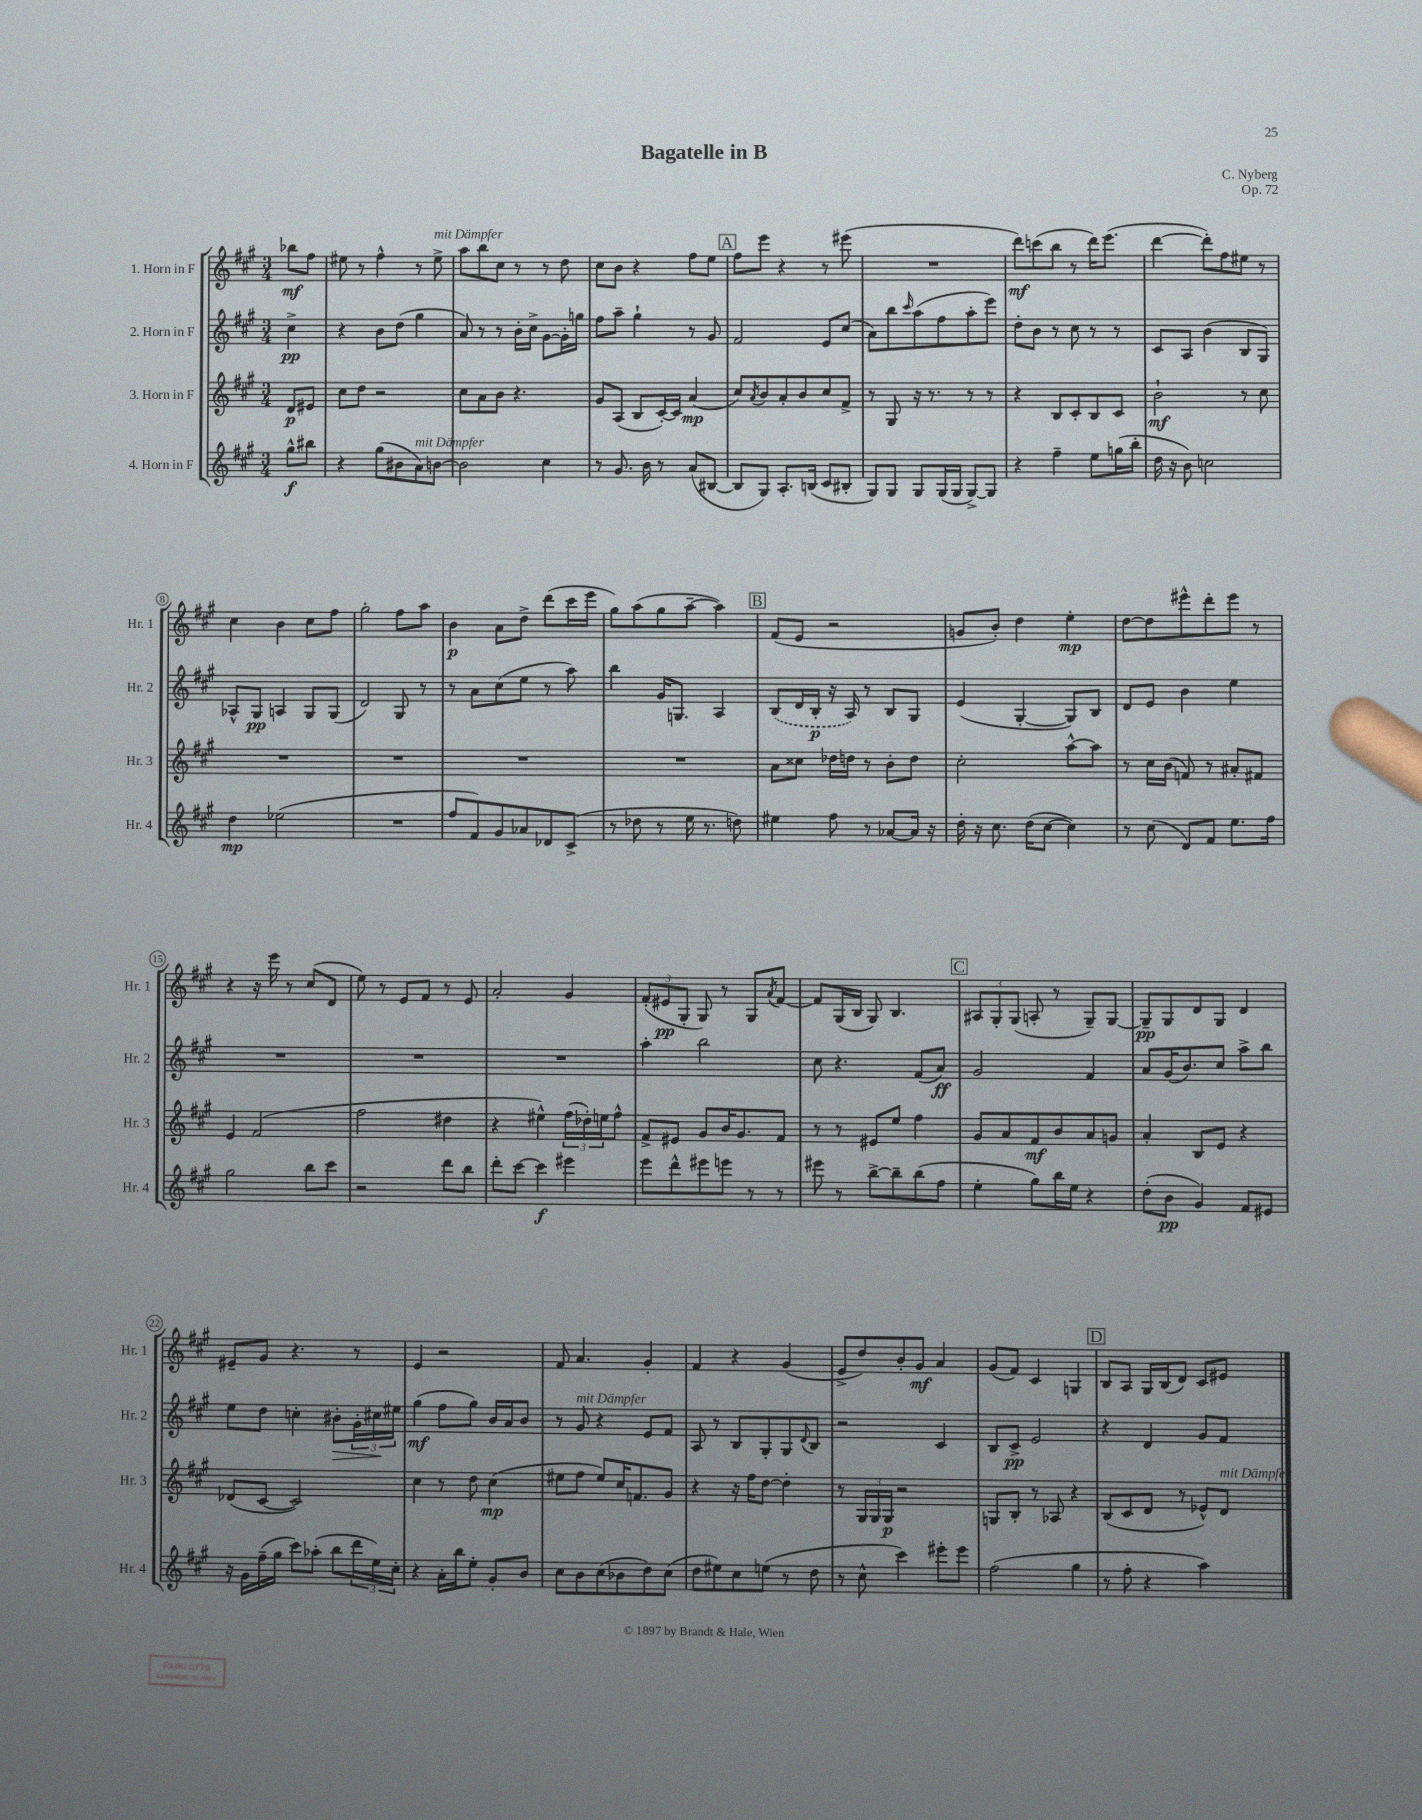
\header { title = "Bagatelle in B" composer = "C. Nyberg" opus = "Op. 72" }
<<
\new StaffGroup <<
\new Staff = "s0" \with { instrumentName = "1. Horn in F" shortInstrumentName = "Hr. 1" } {
    \clef treble \key a \major \numericTimeSignature \time 3/4 \partial 4
    bes''8\mf fis''8 |
    eis''8 r8 fis''4-^ r8 eis''8->^\markup { \italic "mit Dämpfer" } |
    a''8 b''8 cis''8 r8 r8 d''8 |
    cis''8 b'8 r4 fis''8 e''8 |
    \mark \markup { \box "A" } fis''8 e'''8 r4 r8 eis'''8( |
    R2. |
    d'''8\mf) c'''8( b''8 r8 d'''16) e'''8.( |
    d'''4~ d'''8-.) fis''8 eis''8 r8 |
    cis''4 b'4 cis''8 fis''8 |
    gis''2-. fis''8 a''8 |
    b'4\p a'8 d''8-> d'''8( cis'''16 e'''16 |
    gis''8) a''8( gis''8 a''8~-- a''4) |
    \mark \markup { \box "B" } fis'8( e'8 r2 |
    g'8 b'8-.) d''4 e''4-.\mp |
    d''8~ d''8 eis'''8-^ d'''8-. eis'''8 r8 |
    r4 r16 e'''16 r8 cis''8( d'8 |
    e''8) r8 e'8 fis'8 r8 e'8 |
    a'2-. gis'4 |
    \tuplet 3/2 { fis'8-.( eis'8\pp gis8-. } gis8) r8 gis8 \acciaccatura { a'8 } fis'8~ |
    fis'8 gis16( b16 gis8) b4. |
    \mark \markup { \box "C" } \tuplet 3/2 { ais8 gis8-. gis8( } a8-. r8 gis8--) gis8~ |
    gis8--\pp gis8 d'8 gis8 d'4 |
    eis'8-- gis'8 r4. r8 |
    e'4 r2 |
    fis'8 a'4. gis'4-. |
    fis'4 r4 gis'4( |
    e'8-> d''8) b'8-. gis'8\mf a'4 |
    gis'8( fis'8) cis'4 g4 |
    \mark \markup { \box "D" } b8 a8 gis16 b16( d'8) cis'8 eis'8 \bar "|." |
}
\new Staff = "s1" \with { instrumentName = "2. Horn in F" shortInstrumentName = "Hr. 2" } {
    \clef treble \key a \major \numericTimeSignature \time 3/4 \partial 4
    cis''4->\pp |
    r4 b'8 d''8( gis''4 |
    a'8) r8 r8 b'16-. cis''16-> gis'8~ gis'16-. g''16 |
    fis''8 a''8-- gis''4-! r8 gis'8 |
    \mark \markup { \box "A" } fis'2 e'8 cis''8( |
    a'8) b''8 \grace { cis'''16 } a''8( fis''8 a''8-. e'''8) |
    d''8-. b'8 r8 cis''8 r8 r8 |
    cis'8 a8 b'4( b8 gis8) |
    aes8-^ gis8\pp a4 gis8 gis8( |
    d'2) gis8 r8 |
    r8 a'8 cis''8( e''8 r8 a''8) |
    b''4 gis'16 g8. a4 |
    \mark \markup { \box "B" } \once \slurDashed b8( d'16 b16-.\p r16 a16) r8 b8 gis8 |
    e'4( gis4~-. gis8) b8 |
    d'8 e'8 b'4 e''4 |
    R2. |
    R2. |
    R2. |
    a''4-. b''2 |
    cis''8 r4. fis'8( a'8\ff) |
    \mark \markup { \box "C" } gis'2 fis'4 |
    a'8 gis'16( b'8.) cis''8 a''8-> b''8 |
    e''8 d''8 c''4-. bis'8-.\> \tuplet 3/2 { gis'16-. cis''16\! eis''16 } |
    gis''4\mf( fis''8 gis''8) b'16 a'16 b'8 |
    r8 gis'8^\markup { \italic "mit Dämpfer" } r4 e'8 fis'8 |
    a8 r8 b8 gis8-. gis8 \appoggiatura { d'8 } b8 |
    r2 cis'4 |
    b8 cis'8->\pp e'2 |
    \mark \markup { \box "D" } r4 d'4 gis'8 fis'8 \bar "|." |
}
\new Staff = "s2" \with { instrumentName = "3. Horn in F" shortInstrumentName = "Hr. 3" } {
    \clef treble \key a \major \numericTimeSignature \time 3/4 \partial 4
    d'8\p eis'8 |
    cis''8 d''8 r2 |
    cis''8 a'8 b'8 r4. |
    gis'8 a8( b8 cis'16~-.) cis'16 a'4\mp( |
    \mark \markup { \box "A" } cis''8) \acciaccatura { a'8 } b'8 a'8-. b'8 cis''8 fis'8-> |
    r8 gis8 r16 r8. r8 r8 |
    r4 b8 cis'8-. b8 cis'8 |
    b'2-!\mf r8 cis''8 |
    R2. |
    R2. |
    R2. |
    R2. |
    \mark \markup { \box "B" } a'8 cisis''8 des''16 d''16 r8 b'8-. d''8 |
    cis''2-. a''8~-^ a''8 |
    r8 cis''16 b'16( f'8) r8 ais'8-. fis'8 |
    e'4 fis'2( |
    fis''2 dis''4 |
    r4 eis''4-^) \tuplet 3/2 { fis''16( des''16-.) e''16 } fis''8-^ |
    fis'8-> eis'8 gis'8 b'16 gis'8. fis'8 |
    r8 r8 eis'8 e''8 fis''4 |
    \mark \markup { \box "C" } gis'8 a'8 fis'8\mf b'8 a'8 g'8 |
    a'4-. b8 e'8 r4 |
    des'8( cis'8~ cis'2) |
    cis''4 r8 d''8 cis''4\mp( |
    eis''8 fis''8 eis''8) cis''16 f'8. gis'8 |
    r4 r16 fis''16 d''8~ d''4-. |
    r8 \tuplet 3/2 { gis16 gis16 gis16\p } r2 |
    g8 b8-. r8 aes8 r4 |
    \mark \markup { \box "D" } b8( cis'8 d'8 r8 ees'8-^) d'8^\markup { \italic "mit Dämpfer" } \bar "|." |
}
\new Staff = "s3" \with { instrumentName = "4. Horn in F" shortInstrumentName = "Hr. 4" } {
    \clef treble \key a \major \numericTimeSignature \time 3/4 \partial 4
    gis''8-^\f bis''8 |
    r4 gis''8( bis'8 a'8^\markup { \italic "mit Dämpfer" }) b'8~ |
    b'2 cis''4 |
    r8 gis'8. b'16 r8 a'8( bis8~ |
    \mark \markup { \box "A" } bis8 gis8) a8.-. b16( cis'8 bis8-. |
    gis8) gis8 gis8 gis16( gis16 gis8~->) gis8 |
    r4 fis''4-- e''8 g''16( b''16-. |
    d''16 r16 b'8) c''2 |
    d''4\mp ees''2( |
    R2. |
    fis''8 fis'8) gis'8 aes'8 des'8 cis'8->( |
    r8 des''8 r8 e''16 r8. d''8) |
    \mark \markup { \box "B" } eis''4 fis''8 r8 aes'8~ aes'16 r16 |
    d''16-. r16 cis''8. d''16( cis''8~ cis''4) |
    r8 cis''8( d'8) fis'8 e''8. fis''16 |
    gis''2 b''8 cis'''8 |
    r2 d'''8 b''8 |
    d'''8-. cis'''8~ cis'''4\f eis'''4 |
    e'''8 d'''8-^ eis'''8 e'''8 r8 r8 |
    eis'''8 r8 b''8~-> b''8-- b''8( fis''8 |
    \mark \markup { \box "C" } e''4-. gis''8) b''16 e''16 r4 |
    d''8-.( b'8\pp gis'4) fis'8 eis'8 |
    r16 gis'16 fis''16--( gis''16 cis'''8) aes''8-.( b''8 \tuplet 3/2 { d'''16 e''16) cis''16-. } |
    r4 a'16-. b''16 e''8-. gis'8-. b'8 |
    cis''8 b'8 cis''8( bes'8 d''8) cis''8( |
    d''8 eis''8) cis''8 e''8( r8 d''8 |
    r8 cis''8-^ cis'''4) eis'''8-. eis'''8 |
    fis''2( gis''4 |
    \mark \markup { \box "D" } r8 fis''8-. r4 a''4) \bar "|." |
}
>>
>>
\layout { \context { \Score \override BarNumber.stencil = #(make-stencil-circler 0.1 0.3 ly:text-interface::print) } }
